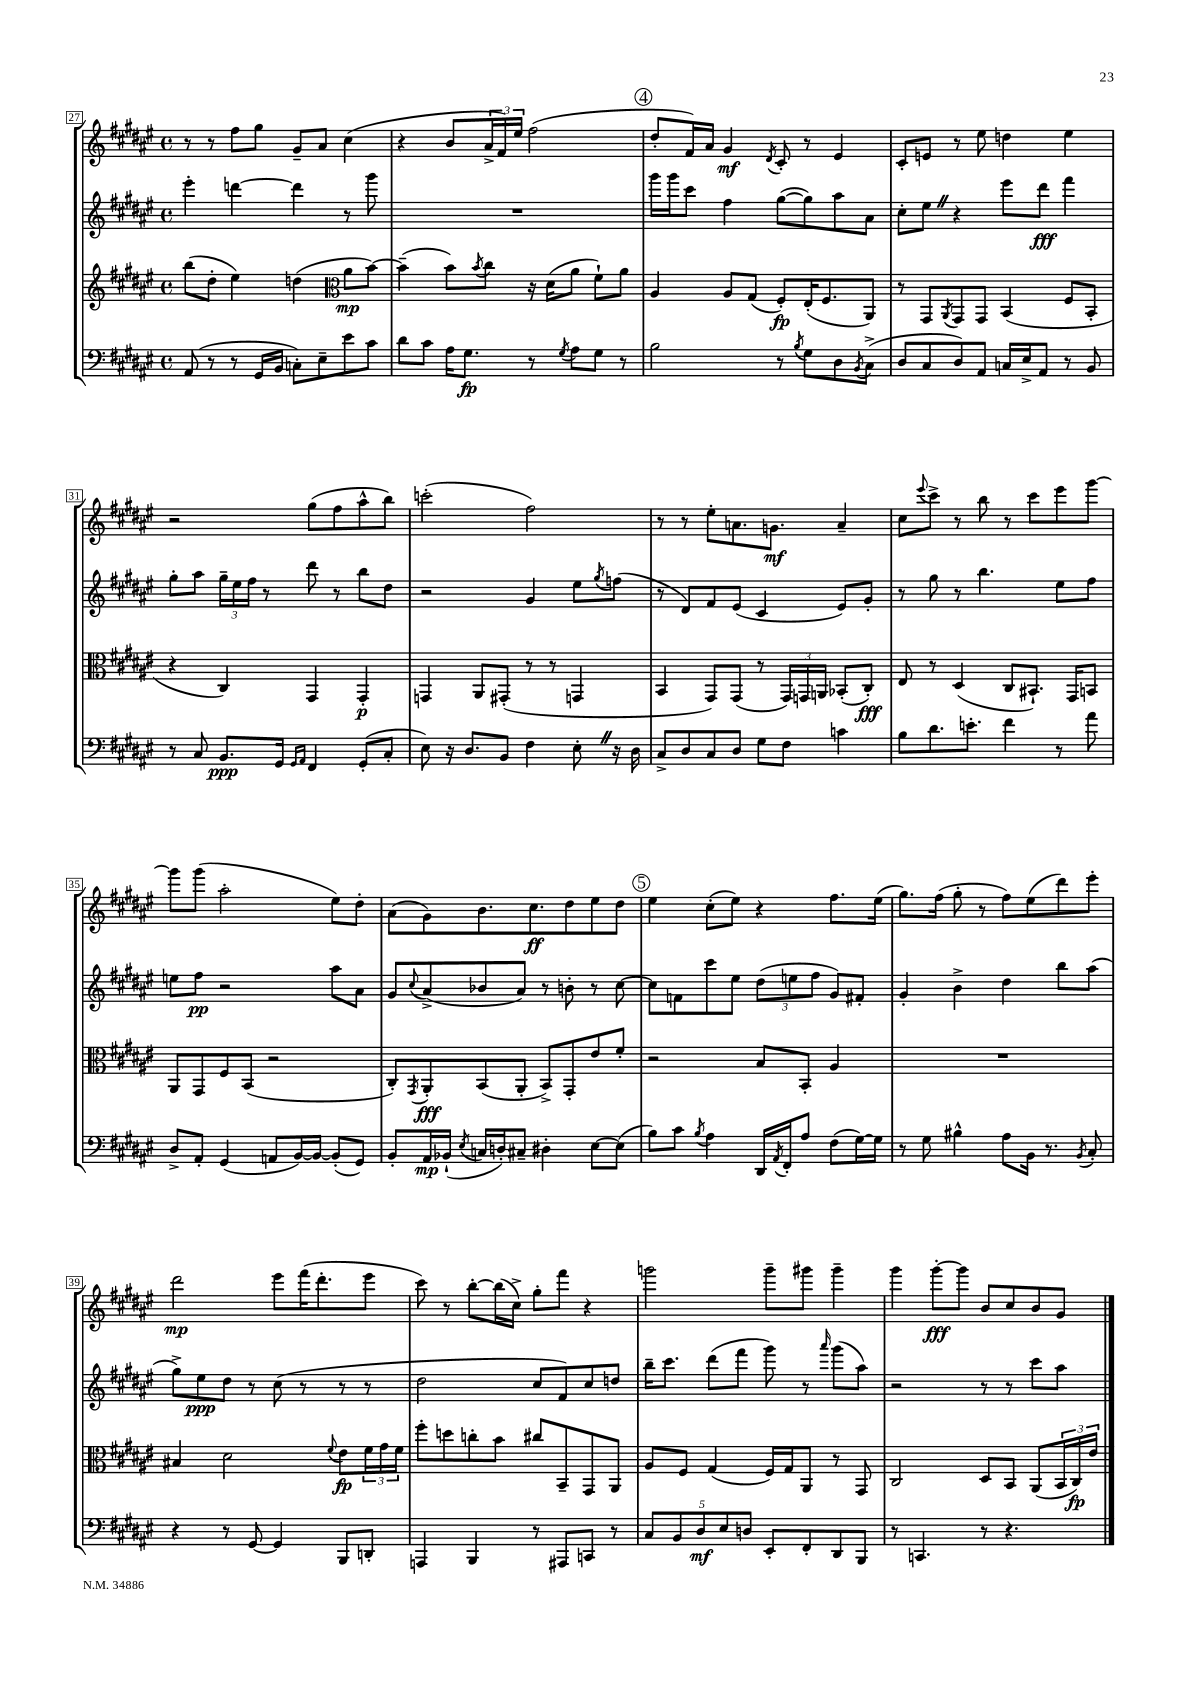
<<
\new StaffGroup <<
\new Staff = "s0" {
    \clef treble \key fis \major \defaultTimeSignature \time 4/4
    r8 r8 fis''8 gis''8 gis'8-- ais'8 cis''4( |
    r4 b'8 \tuplet 3/2 { ais'16-> fis'16) eis''16 } fis''2( |
    \mark \markup { \circle "4" } dis''8-. fis'16) ais'16 gis'4\mf \acciaccatura { dis'8 } cis'8-. r8 eis'4 |
    cis'8-. e'8 r8 eis''8 d''4 eis''4 |
    r2 gis''8( fis''8 ais''8-^ b''8) |
    c'''2-.( fis''2) |
    r8 r8 eis''8-. a'8. g'8.\mf a'4-- |
    cis''8 \appoggiatura { eis'''8 } cis'''8-> r8 b''8 r8 cis'''8 eis'''8 gis'''8~ |
    gis'''8 gis'''8( ais''2-. eis''8) dis''8-. |
    ais'8( gis'8) b'8. cis''8.\ff dis''8 eis''8 dis''8 |
    \mark \markup { \circle "5" } eis''4 cis''8-.( eis''8) r4 fis''8. eis''16( |
    gis''8.) fis''16( gis''8-. r8 fis''8) eis''8( dis'''8) eis'''8-. |
    dis'''2\mp eis'''8 fis'''16( dis'''8.-. eis'''8 |
    cis'''8) r8 b''8~-. b''16( cis''16->) gis''8-. fis'''8 r4 |
    g'''2 g'''8-- gis'''8 gis'''4-- |
    gis'''4 gis'''8~-.\fff gis'''8 b'8 cis''8 b'8 gis'8 \bar "|." |
}
\new Staff = "s1" {
    \clef treble \key fis \major \defaultTimeSignature \time 4/4
    eis'''4-. d'''4~ d'''4 r8 gis'''8 |
    R1 |
    \mark \markup { \circle "4" } gis'''16 gis'''16 cis'''8 fis''4 gis''8~( gis''8) ais''8 ais'8 |
    cis''8-. eis''8 \once \override BreathingSign.text = \markup { \musicglyph "scripts.caesura.straight" } \breathe r4 eis'''8 dis'''8\fff fis'''4 |
    gis''8-. ais''8 \tuplet 3/2 { gis''16-- eis''16 fis''16 } r8 dis'''8 r8 b''8 dis''8 |
    r2 gis'4 eis''8 \acciaccatura { gis''8 } f''8( |
    r8 dis'8) fis'8 eis'8( cis'4 eis'8) gis'8-. |
    r8 gis''8 r8 b''4. eis''8 fis''8 |
    e''8 fis''8\pp r2 ais''8 ais'8 |
    gis'8 \appoggiatura { cis''8 } ais'8->( bes'8 ais'8) r8 b'8-. r8 cis''8~ |
    \mark \markup { \circle "5" } cis''8 f'8 cis'''8 eis''8 \tuplet 3/2 { dis''8( e''8 fis''8 } gis'8) fis'8-. |
    gis'4-. b'4-> dis''4 b''8 ais''8( |
    gis''8->) eis''8\ppp dis''8 r8 cis''8( r8 r8 r8 |
    dis''2 cis''8 fis'8) cis''8 d''8 |
    b''16-- cis'''8. dis'''8( fis'''8 gis'''8) r8 \grace { ais'''16 } gis'''8( ais''8) |
    r2 r8 r8 cis'''8 ais''8 \bar "|." |
}
\new Staff = "s2" {
    \clef treble \key fis \major \defaultTimeSignature \time 4/4
    b''8( dis''8-. eis''4) d''4( \clef alto ais'8\mp b'8~) |
    b'4--( b'8) \acciaccatura { b'8 } cis''8 r16 dis'16( ais'8 fis'8-!) ais'8 |
    \mark \markup { \circle "4" } ais4 ais8 gis8( fis8-.\fp) eis16-.( fis8. ais,8) |
    r8 gis,8 \acciaccatura { ais,8 } gis,8 gis,8 b,4( fis8 b,8-. |
    r4 cis4) gis,4 gis,4-.\p |
    g,4 ais,8 gis,8-.( r8 r8 g,4 |
    b,4 gis,8) gis,8( r8 \tuplet 3/2 { gis,16) g,16 a,16 } bes,8-.( cis8-.\fff) |
    eis8 r8 dis4( cis8 bis,8.-!) gis,16 b,8 |
    ais,8 gis,8 fis8 b,8( r2 |
    cis8-.) \acciaccatura { gis,8 } ais,8-.\fff b,8( ais,8-. b,8->) gis,8-. eis'8 fis'8-. |
    \mark \markup { \circle "5" } r2 b8 b,8-. ais4 |
    R1 |
    bis4 dis'2 \appoggiatura { fis'8 } eis'8\fp \tuplet 3/2 { fis'16 gis'16 fis'16 } |
    fis''8-. d''8 c''8-. b'8 cis''8 b,8-- gis,8 ais,8 |
    ais8 fis8 gis4( fis16) gis16 ais,8 r8 gis,8 |
    cis2 dis8 b,8 ais,8( \tuplet 3/2 { b,16 cis16\fp) eis'16 } \bar "|." |
}
\new Staff = "s3" {
    \clef bass \key fis \major \defaultTimeSignature \time 4/4
    ais,8( r8 r8 gis,16 b,16 c8-.) eis8-- eis'8 cis'8 |
    dis'8 cis'8 ais16 gis8.\fp r8 \acciaccatura { gis8 } ais8 gis8 r8 |
    \mark \markup { \circle "4" } b2 r8 \acciaccatura { b8 } gis8 dis8 \acciaccatura { b,8 } cis8->( |
    dis8 cis8 dis8) ais,8 c16 eis16-> ais,8 r8 b,8 |
    r8 cis8 b,8.\ppp gis,16 \grace { gis,16 ais,16 } fis,4 gis,8-.( cis8-. |
    eis8) r16 dis8. b,8 fis4 eis8-. \once \override BreathingSign.text = \markup { \musicglyph "scripts.caesura.straight" } \breathe r16 dis16 |
    cis8-> dis8 cis8 dis8 gis8 fis8 c'4 |
    b8 dis'8. e'8.-. fis'4 r8 ais'8 |
    dis8-> ais,8-. gis,4( a,8 b,16~) b,16~ b,8-.( gis,8) |
    b,8-. ais,16\mp bes,16-!( \acciaccatura { eis8 } c16 d16-.) cis8-- dis4-. eis8~ eis8( |
    \mark \markup { \circle "5" } b8) cis'8 \acciaccatura { b8 } ais4 dis,16 \acciaccatura { ais,8 } fis,16-. ais8 fis8( gis16~) gis16 |
    r8 gis8 bis4-^ ais8 b,16 r8. \acciaccatura { b,8 } cis8-. |
    r4 r8 gis,8~ gis,4 b,,8 d,8-. |
    a,,4 b,,4 r8 ais,,8 c,8 r8 |
    \tuplet 5/4 { cis8 b,8 dis8\mf eis8 d8 } eis,8-. fis,8-. dis,8 b,,8 |
    r8 c,4. r8 r4. \bar "|." |
}
>>
>>
\layout { \context { \Score currentBarNumber = #27 \override BarNumber.stencil = #(make-stencil-boxer 0.1 0.3 ly:text-interface::print) } }
